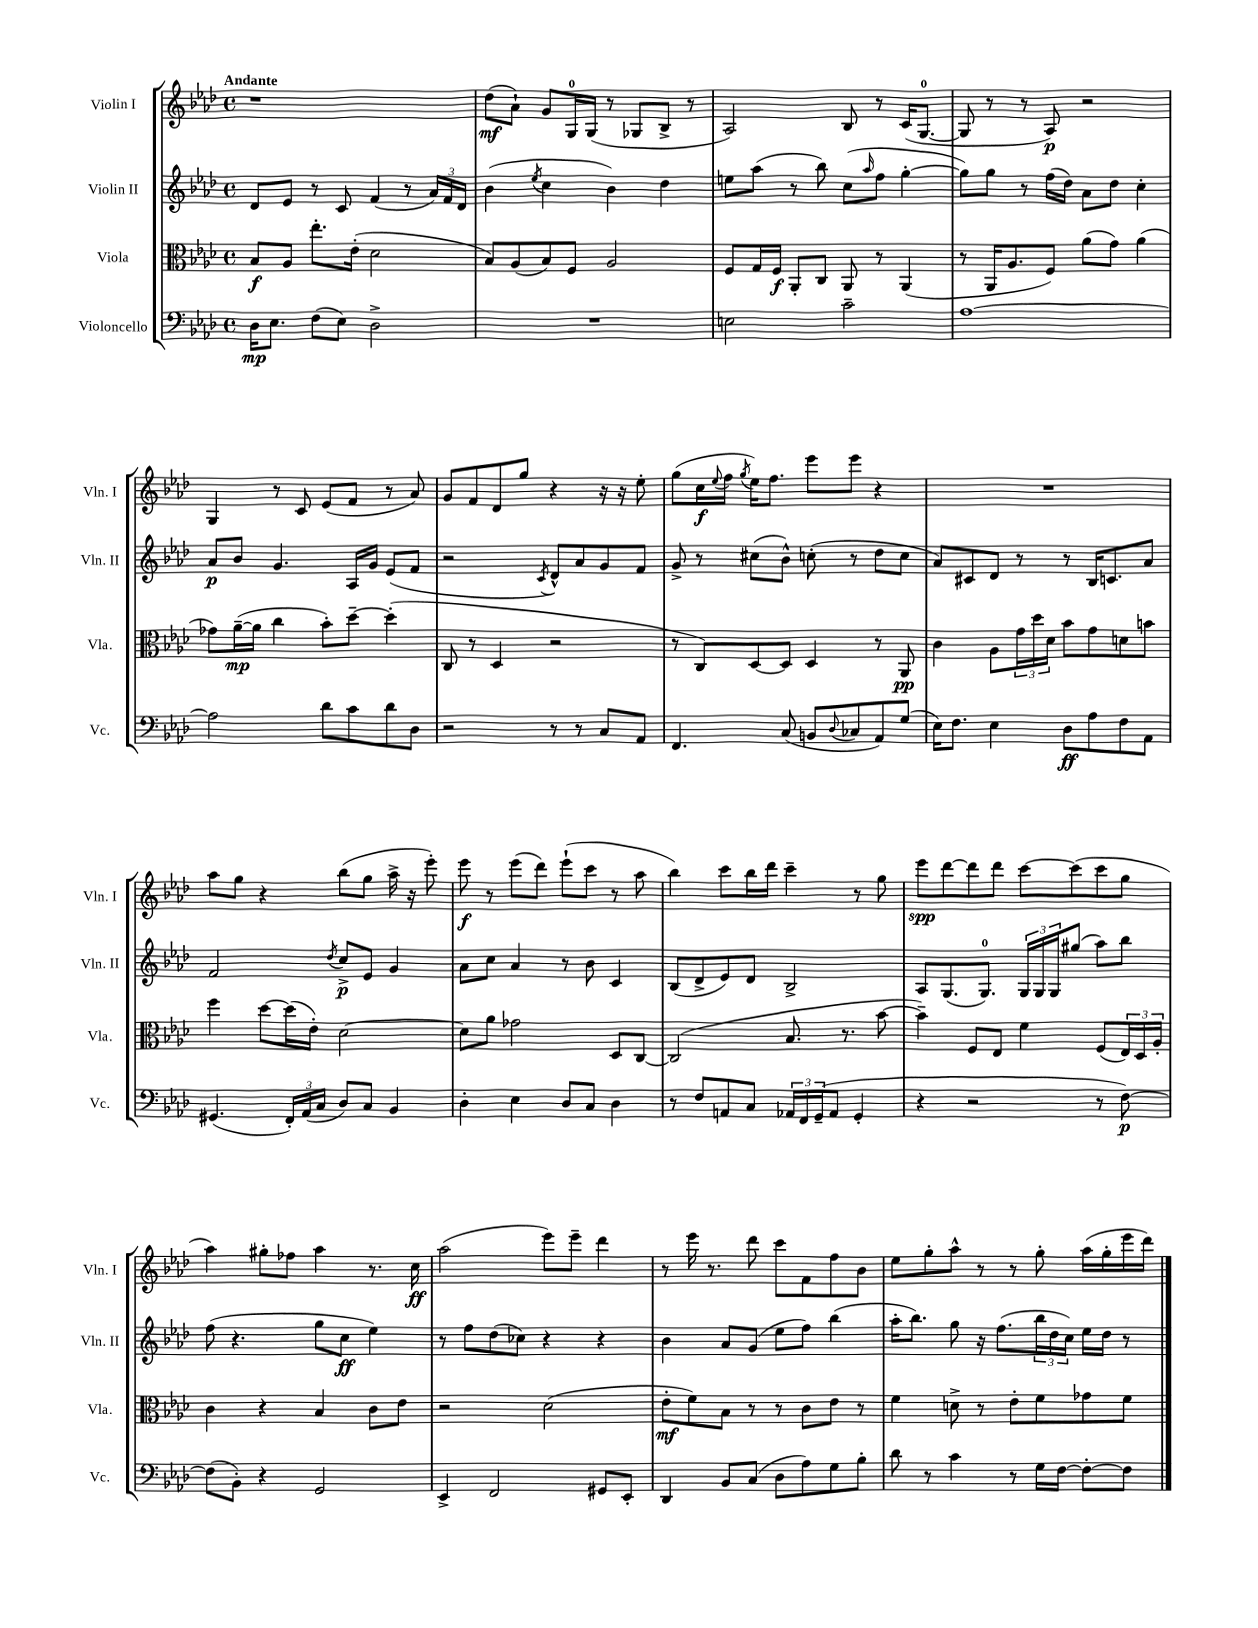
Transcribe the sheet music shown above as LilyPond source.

<<
\new StaffGroup <<
\new Staff = "s0" \with { instrumentName = "Violin I" shortInstrumentName = "Vln. I" } {
    \clef treble \key aes \major \defaultTimeSignature \time 4/4 \tempo "Andante"
    r1 |
    des''8\mf( aes'8-!) g'8 g16-0 g16( r8 ges8 bes8-> r8 |
    aes2) bes8 r8 c'16( g8.-0~ |
    g8 r8 r8 aes8\p) r2 |
    g4 r8 c'8 ees'8( f'8 r8 aes'8) |
    g'8 f'8 des'8 g''8 r4 r16 r16 ees''8-. |
    g''8( c''16\f \appoggiatura { ees''8 } f''16 \acciaccatura { g''8 } ees''16) f''8. ees'''8 ees'''8 r4 |
    R1 |
    aes''8 g''8 r4 bes''8( g''8 aes''16-> r16 ees'''8-.) |
    ees'''8\f r8 ees'''8( des'''8) ees'''8-!( c'''8 r8 aes''8 |
    bes''4) c'''8 bes''16 des'''16 c'''4-- r8 g''8 |
    ees'''8\spp des'''8~ des'''8 des'''8 c'''8~ c'''8( c'''8 g''8 |
    aes''4) gis''8-. fes''8 aes''4 r8. c''16\ff |
    aes''2( ees'''8) ees'''8-- des'''4 |
    r8 ees'''16 r8. des'''8 c'''8 f'8 f''8 bes'8 |
    ees''8 g''8-. aes''8-^ r8 r8 g''8-. aes''16( g''16-. ees'''16 des'''16) \bar "|." |
}
\new Staff = "s1" \with { instrumentName = "Violin II" shortInstrumentName = "Vln. II" } {
    \clef treble \key aes \major \defaultTimeSignature \time 4/4
    des'8 ees'8 r8 c'8 f'4( r8 \tuplet 3/2 { aes'16) f'16 des'16 } |
    bes'4( \acciaccatura { ees''8 } c''4 bes'4) des''4 |
    e''8 aes''8( r8 bes''8) c''8( \grace { aes''16 } f''8 g''4~-. |
    g''8) g''8 r8 f''16( des''16) aes'8 des''8 c''4-. |
    aes'8\p bes'8 g'4. aes16 g'16 ees'8( f'8 |
    r2 \acciaccatura { c'8 } des'8-^) aes'8 g'8 f'8 |
    g'8-> r8 cis''8( bes'8-^) c''8-.( r8 des''8 c''8 |
    aes'8) cis'8 des'8 r8 r8 bes16 c'8. aes'8 |
    f'2 \acciaccatura { des''8 } c''8->\p ees'8 g'4 |
    aes'8 c''8 aes'4 r8 bes'8 c'4 |
    bes8( des'8-> ees'8) des'8 bes2-> |
    aes8 g8.( g8.-0) \tuplet 3/2 { g16 g16 g16 } gis''8( aes''8) bes''8 |
    f''8( r4. g''8 c''8\ff ees''4) |
    r8 f''8 des''8( ces''8) r4 r4 |
    bes'4 aes'8 g'8( ees''8 f''8) bes''4( |
    aes''16-. bes''8.) g''8 r16 f''8.( \tuplet 3/2 { bes''16 des''16 c''16) } ees''16 des''16 r8 \bar "|." |
}
\new Staff = "s2" \with { instrumentName = "Viola" shortInstrumentName = "Vla." } {
    \clef alto \key aes \major \defaultTimeSignature \time 4/4
    bes8\f aes8 ees''8.-. ees'16-.( des'2 |
    bes8) aes8( bes8) f8 aes2 |
    f8 g16 f16\f aes,8-. c8 aes,8 r8 aes,4( |
    r8 aes,16 aes8. f8) aes'8( g'8) aes'4( |
    ges'8) aes'16~--\mp( aes'16 c''4 bes'8-.) des''8~-- des''4-.( |
    c8 r8 des4 r2 |
    r8 c8) des8~ des8 des4 r8 aes,8\pp |
    c'4 aes8 \tuplet 3/2 { g'16 des''16 des'16 } bes'8 g'8 d'8 b'8 |
    f''4 des''8~ des''16( ees'16-.) des'2~ |
    des'8 aes'8 ges'2 des8 c8~ |
    c2( bes8. r8. bes'8~ |
    bes'4--) f8 ees8 f'4 f8( \tuplet 3/2 { ees16) des16 aes16-. } |
    c'4 r4 bes4 c'8 ees'8 |
    r2 des'2( |
    ees'8-.\mf f'8) bes8 r8 r8 c'8 ees'8 r8 |
    f'4 d'8-> r8 ees'8-. f'8 ges'8 f'8 \bar "|." |
}
\new Staff = "s3" \with { instrumentName = "Violoncello" shortInstrumentName = "Vc." } {
    \clef bass \key aes \major \defaultTimeSignature \time 4/4
    des16\mp ees8. f8( ees8) des2-> |
    R1 |
    e2 c'2-- |
    aes1~ |
    aes2 des'8 c'8 des'8 des8 |
    r2 r8 r8 c8 aes,8 |
    f,4. c8( b,8 \appoggiatura { des8 } ces8 aes,8) g8( |
    ees16) f8. ees4 des8\ff aes8 f8 aes,8 |
    gis,4.( \tuplet 3/2 { f,16-.) aes,16( c16 } des8) c8 bes,4 |
    des4-. ees4 des8 c8 des4 |
    r8 f8 a,8 c8 \tuplet 3/2 { aes,16 f,16 g,16--( } aes,8 g,4-. |
    r4 r2 r8 f8~\p) |
    f8( bes,8-.) r4 g,2 |
    ees,4-> f,2 gis,8 ees,8-. |
    des,4 bes,8 c8( des8 aes8) g8 bes8-. |
    des'8 r8 c'4 r8 g16 f16~ f8~-. f8 \bar "|." |
}
>>
>>
\layout { \context { \Score \remove "Bar_number_engraver" } }
